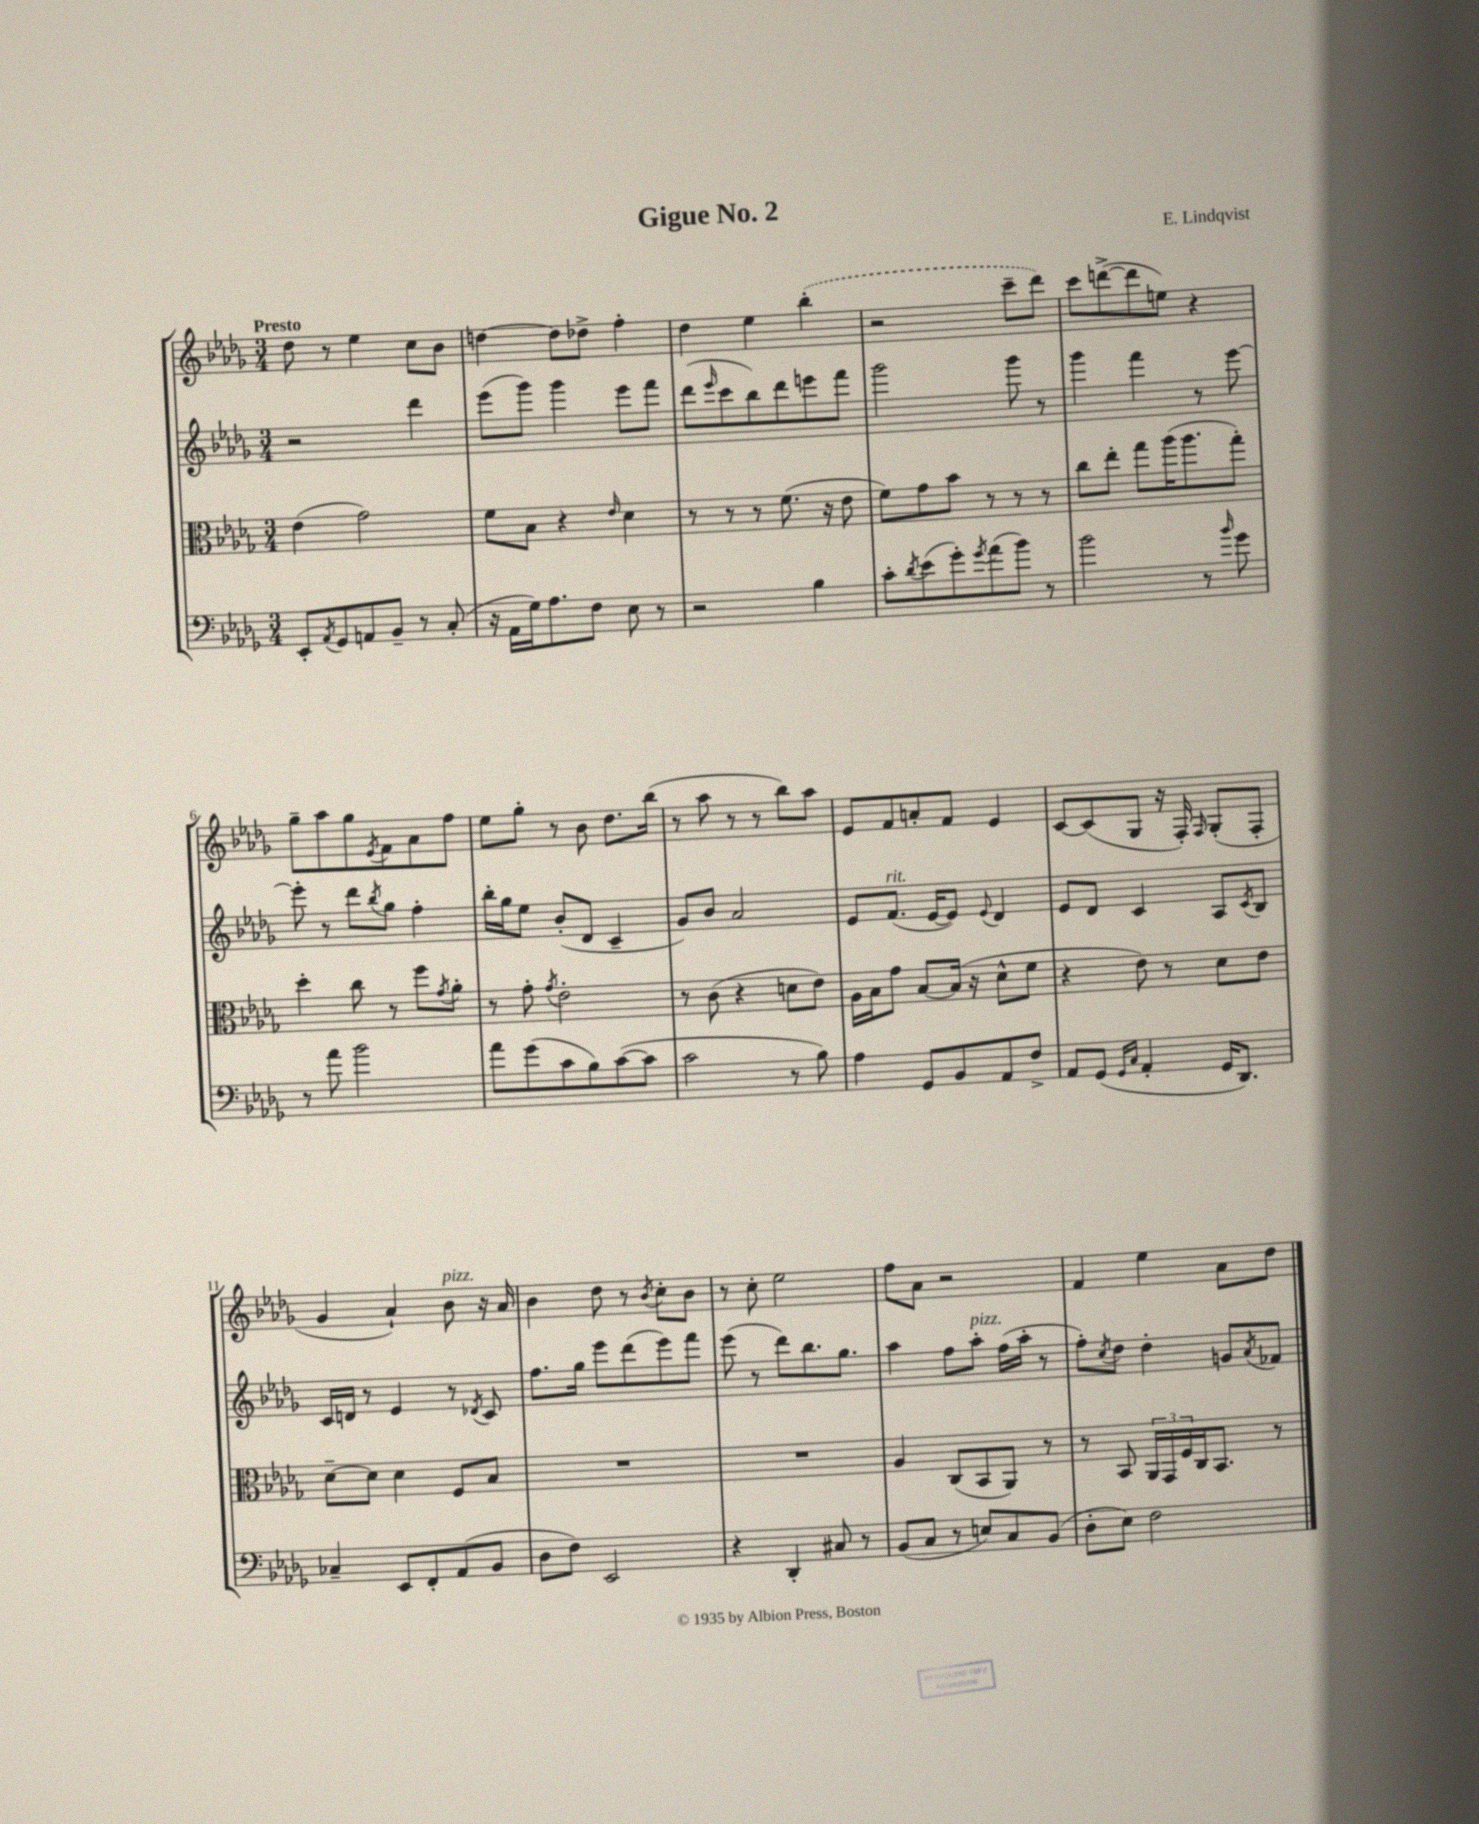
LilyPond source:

\header { title = "Gigue No. 2" composer = "E. Lindqvist" }
<<
\new StaffGroup <<
\new Staff = "s0" {
    \clef treble \key des \major \numericTimeSignature \time 3/4 \tempo "Presto"
    des''8 r8 ees''4 c''8 bes'8 |
    d''4~ d''8 des''8-> f''4-. |
    des''4 ees''4 \once \slurDashed bes''4-.( |
    r2 c'''8-- des'''8) |
    c'''8 d'''8~->( d'''8 e''8) r4 |
    ges''8-- aes''8 ges''8 \acciaccatura { ees'8 } f'8 aes'8 f''8 |
    ees''8 ges''8-. r8 bes'8 des''8. bes''16( |
    r8 aes''8 r8 r8 bes''8) aes''8 |
    ees'8 f'8 a'8-. f'8 ees'4 |
    c'8~ c'8( ges8 r16 f16-.) \grace { f16 } ges8-.( f8-. |
    ges'4 aes'4-!) bes'8^\markup { \italic "pizz." } r16 aes'16 |
    bes'4 des''8 r8 \acciaccatura { bes'8 } c''8-. bes'8 |
    r8 c''8-. ees''2 |
    f''8 aes'8 r2 |
    f'4 ees''4 aes'8 des''8 \bar "|." |
}
\new Staff = "s1" {
    \clef treble \key des \major \numericTimeSignature \time 3/4
    r2 des'''4 |
    ees'''8( ges'''8) ges'''4 ees'''8 f'''8 |
    des'''8( \grace { ees'''16 } c'''8 bes''8) des'''8 e'''8 f'''8 |
    ges'''2 ges'''8 r8 |
    ges'''4 f'''4 r8 ees'''8~ |
    ees'''8-. r8 des'''8 \acciaccatura { bes''8 } ges''8 f''4-. |
    bes''16-. ges''16 ees''8 bes'8-.( des'8 c'4-- |
    ges'8) bes'8 aes'2 |
    ees'8 f'8.^\markup { \italic "rit." }( ees'16~ ees'8) \appoggiatura { ees'8 } des'4 |
    ees'8 des'8 c'4 aes8 \acciaccatura { c'8 } bes8 |
    c'16 d'16 r8 ees'4 r8 \acciaccatura { des'8 } c'8 |
    f''8. ges''16 ees'''8 des'''8( ees'''8) f'''8 |
    ees'''8( r8 des'''8) bes''8. ges''8. |
    aes''4 f''8 aes''8-.^\markup { \italic "pizz." } f''16( aes''16-. r8 |
    f''8-.) \acciaccatura { c''8 } des''8 des''4-. g'8 \acciaccatura { aes'8 } fes'8 \bar "|." |
}
\new Staff = "s2" {
    \clef alto \key des \major \numericTimeSignature \time 3/4
    ees'4( ges'2) |
    f'8 bes8 r4 \grace { ees'16 } des'4 |
    r8 r8 r8 f'8.( r16 ees'8 |
    f'8) ges'8 bes'8 r8 r8 r8 |
    c''8 ees''8-. ges''8 aes''16( aes''8. ges''8-.) |
    des''4-. c''8 r8 f''8 \acciaccatura { ges'8 } aes'8-. |
    r8 ges'8-. \acciaccatura { ges'8 } ees'2-. |
    r8 c'8( r4 d'8 ees'8) |
    aes16 bes16 ges'8 bes8~ bes16( r16 des'8-^ f'8 |
    r4 ees'8) r8 des'8 ees'8 |
    des'8~-- des'8 des'4 f8 bes8 |
    R2. |
    R2. |
    aes4 c8( bes,8 aes,8) r8 |
    r8 bes,8 \tuplet 3/2 { aes,16 ges,16 f16 } c16 bes,8. r8 \bar "|." |
}
\new Staff = "s3" {
    \clef bass \key des \major \numericTimeSignature \time 3/4
    ees,8-. \acciaccatura { aes,8 } ges,8 a,8 bes,8-- r8 c8-.( |
    r16 aes,16 ges16) aes8. f8 ees8 r8 |
    r2 bes4 |
    c'8-. \acciaccatura { des'8 } ees'8( ges'8-.) \acciaccatura { ges'8 } aes'8( bes'8) r8 |
    bes'2 r8 \grace { bes'16 } ges'8 |
    r8 aes'8 bes'2 |
    aes'8 ges'8( c'8 bes8) c'8~( c'8 |
    c'2 r8 bes8) |
    aes4 ges,8 bes,8 aes,8 f8-> |
    aes,8 ges,8( \grace { ges,16 c16 } aes,4-. ges,16 des,8.) |
    ces4-- ees,8 f,8-. aes,8( bes,8 |
    des8 f8) ees,2 |
    r4 des,4-. cis8 r8 |
    bes,8( c8 r8 e8) c8 bes,8( |
    des8-. ees8) f2 \bar "|." |
}
>>
>>
